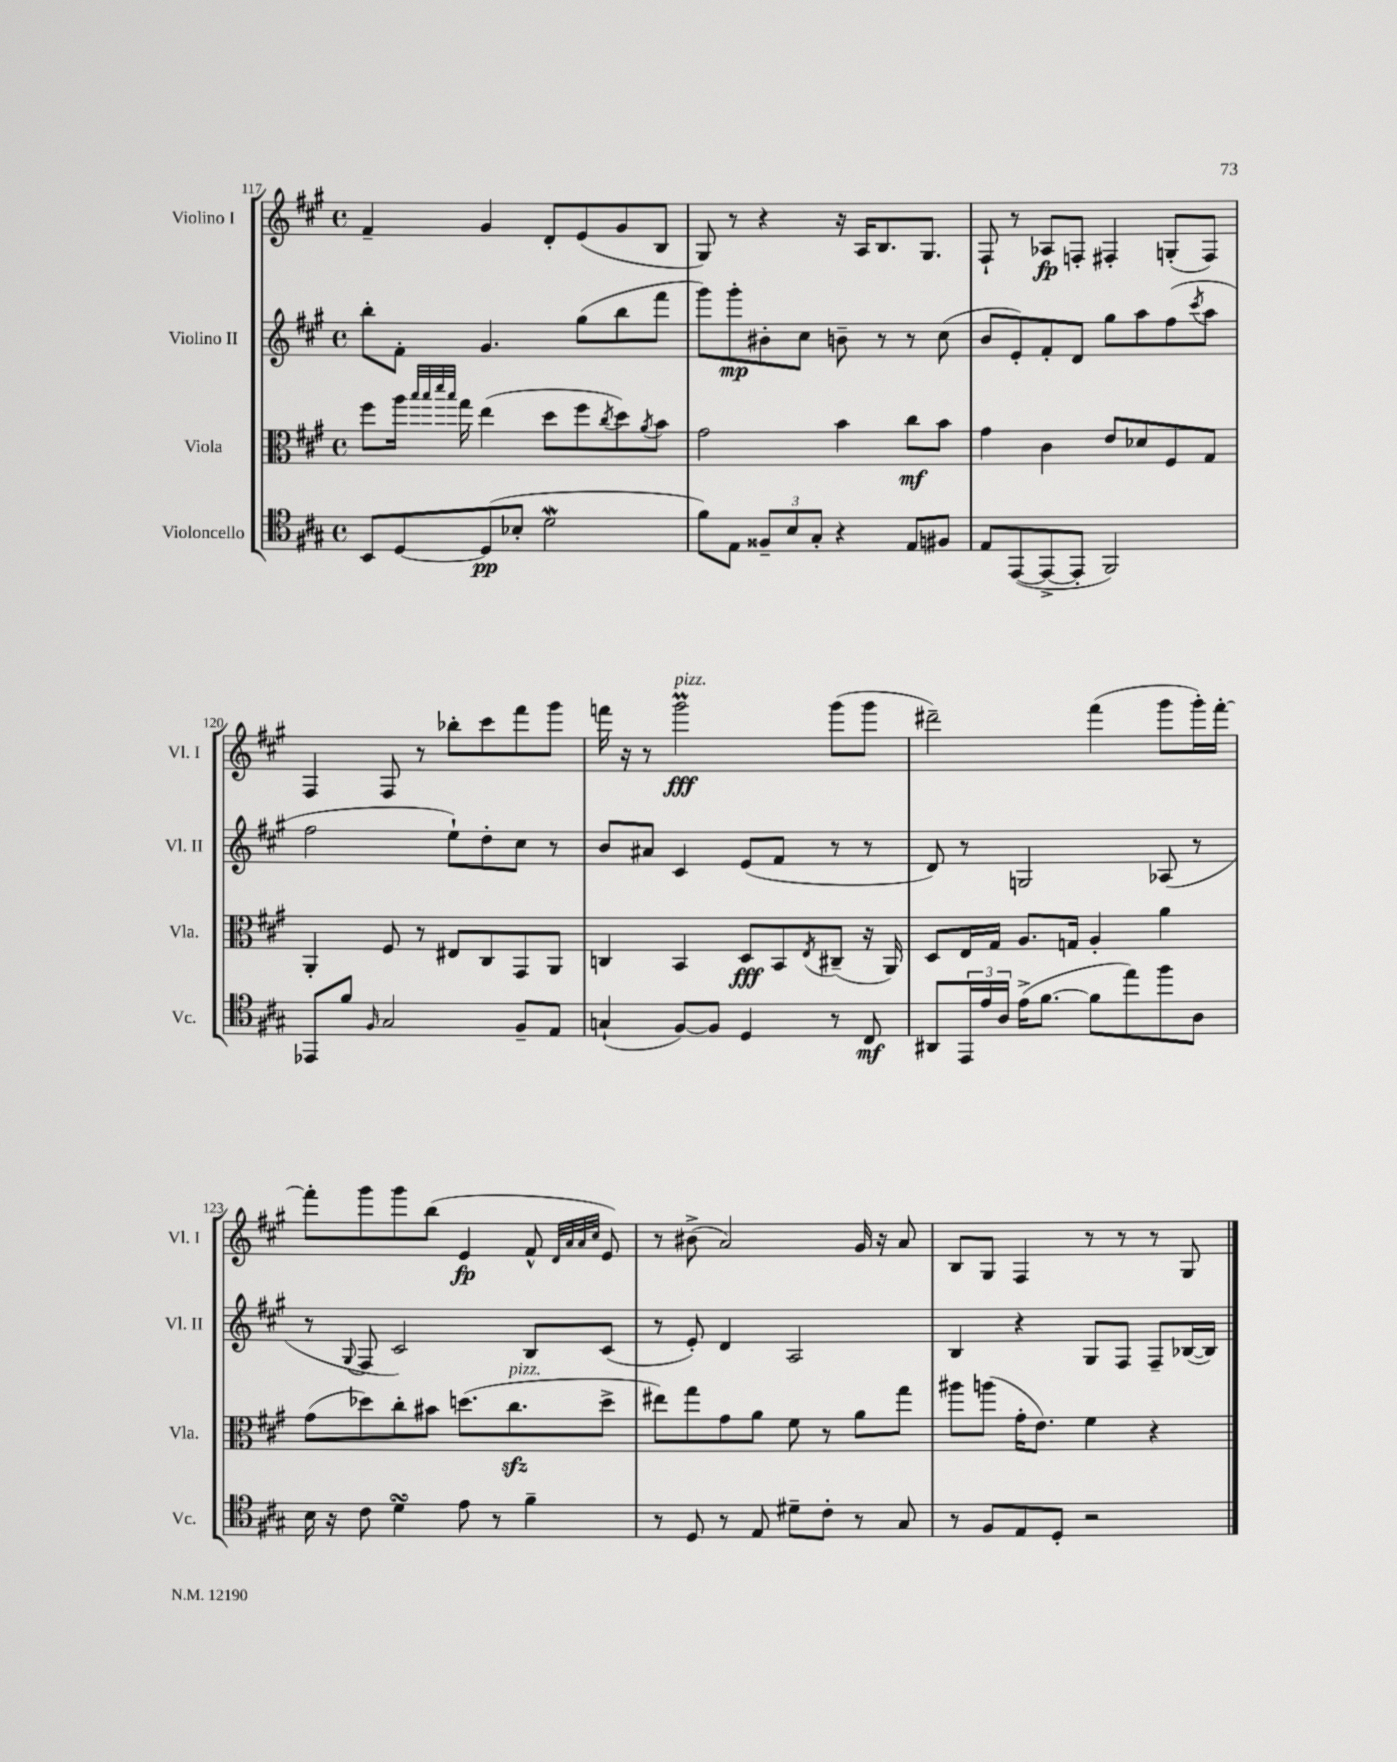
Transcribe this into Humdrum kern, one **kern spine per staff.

**kern	**kern	**kern	**kern
*staff4	*staff3	*staff2	*staff1
*clefC4	*clefC3	*clefG2	*clefG2
*k[f#c#g#]	*k[f#c#g#]	*k[f#c#g#]	*k[f#c#g#]
*M4/4	*M4/4	*M4/4	*M4/4
*met(c)	*met(c)	*met(c)	*met(c)
8BB/L	8ff#\L	8bb'\L	4f#~/
[8D/	16aa\Jk	8f#'\J	.
.	32qqbb/LLL	.	.
.	32qqbb/	.	.
.	32qqddd/	.	.
.	32qqbb/JJJ	.	.
.	16gg#\	.	.
(8D/]	(4ee\	4.g#/	4g#/
8B-'/J	.	.	.
2d\	8dd\L	.	8d'/L
.	8ff#\	(8gg#\L	(8e/
.	8qcc#/	.	.
.	8dd\)	8bb\	8g#/
.	8qa/	.	.
.	8b\J	8fff#\J	8B/J
=	=	=	=
8f#\L)	2g#\	8ggg#\L)	8G#/)
8E\J	.	8ggg#'\	8r
12F##~/L	.	8b#'\	4r
12B/	.	.	.
.	.	8cc#\J	.
12G#'/J	.	.	.
4r	4b\	8b~\	16r
.	.	.	16A/LK
.	.	8r	8.B/
8E/L	8cc#\L	8r	.
.	.	.	8.G#/J
8F#/J	8b\J	(8cc#\	.
=	=	=	=
8E/L	4g#\	8b/L	8F#`/
([8EE/	.	8e'/)	8r
8EE^/_	4c#\	8f#'/	8A-/L
8EE'/]J	.	8d/J	8F'/J
2FF#/)	8e/L	8gg#\L	4F#'/
.	8d-/	8aa\	.
.	8F#/	(8ff#\	(8G'/L
.	.	8qccc#/	.
.	8G#/J	8aa\J	8F#/J)
=	=	=	=
8EE-/L	4AA'/	2ff#\	4F#/
8f#/J	.	.	.
16qqF#/	.	.	.
2G#/	8F#/	.	8F#/
.	8r	.	8r
.	8E#/L	8ee`\L)	8bb-'\L
.	8C#/	8dd'\	8ccc#\
8F#~/L	8GG#/	8cc#\J	8fff#\
8E/J	8AA/J	8r	8ggg#\J
=	=	=	=
(4G`/	4C/	8b/L	16fff\
.	.	.	16r
.	.	8a#/J	8r
[8F#/L)	4BB/	4c#/	2ggg#\
8F#/]J	.	.	.
4D/	8D/L	(8e/L	.
.	8BB/	8f#/J	.
.	8qE/	.	.
8r	(8C#~/J	8r	(8ggg#\L
8C#/	16r	8r	8ggg#\J
.	16AA/)	.	.
=	=	=	=
8AA#/L	8D/L	8d/)	2ddd#~\)
24EE/L	16E/L	8r	.
24e/	.	.	.
.	16G#/JJ	.	.
24A/JJ	.	.	.
(16e^\LK	8.A/L	2G/	.
[8.f#\J	.	.	.
.	16G/Jk	.	.
8f#\]L	4A'/	.	(4fff#\
8ee\)	.	.	.
8ff#\	4a\	(8A-/	8ggg#\L
8A\J	.	8r	16ggg#'\L)
.	.	.	[16fff#'\JJ
=	=	=	=
16B\	(8g#\L	8r	8fff#'\]L
16r	.	.	.
.	.	8qqG#/	.
8c#\	8dd-\)	8F#/	8ggg#\
4d\	8cc#'\	2c#/)	8ggg#\
.	8b#\J	.	(8bb\J
8e\	(8.dd\L	.	4e/
8r	.	.	.
.	8.cc#\	.	.
4f#~\	.	8B/L	8f#^^/
.	.	.	32qqd/LLL
.	.	.	32qqa/
.	.	.	32qqa/
.	.	.	32qqcc#/JJJ
.	8dd^\J	(8c#/J	8e/)
=	=	=	=
8r	8ee#\L)	8r	8r
8D/	8gg#\	8e'/)	(8b#^\
8r	8g#\	4d/	2a/)
8E/	8a\J	.	.
8d#~\L	8f#\	2A/	.
8c#'\J	8r	.	.
8r	8a\L	.	16g#/
.	.	.	16r
8G#/	8gg#\J	.	8a/
=	=	=	=
8r	8aa#\L	4B/	8B/L
8F#/L	(8aa\J	.	8G#/J
8E/	16g#'\LK	4r	4F#/
.	8.e\J)	.	.
8D'/J	.	.	.
2r	4f#\	8G#/L	8r
.	.	8F#/J	8r
.	4r	8F#~/L	8r
.	.	([16B-/L	8G#/
.	.	16B-/]JJ)	.
==	==	==	==
*-	*-	*-	*-
